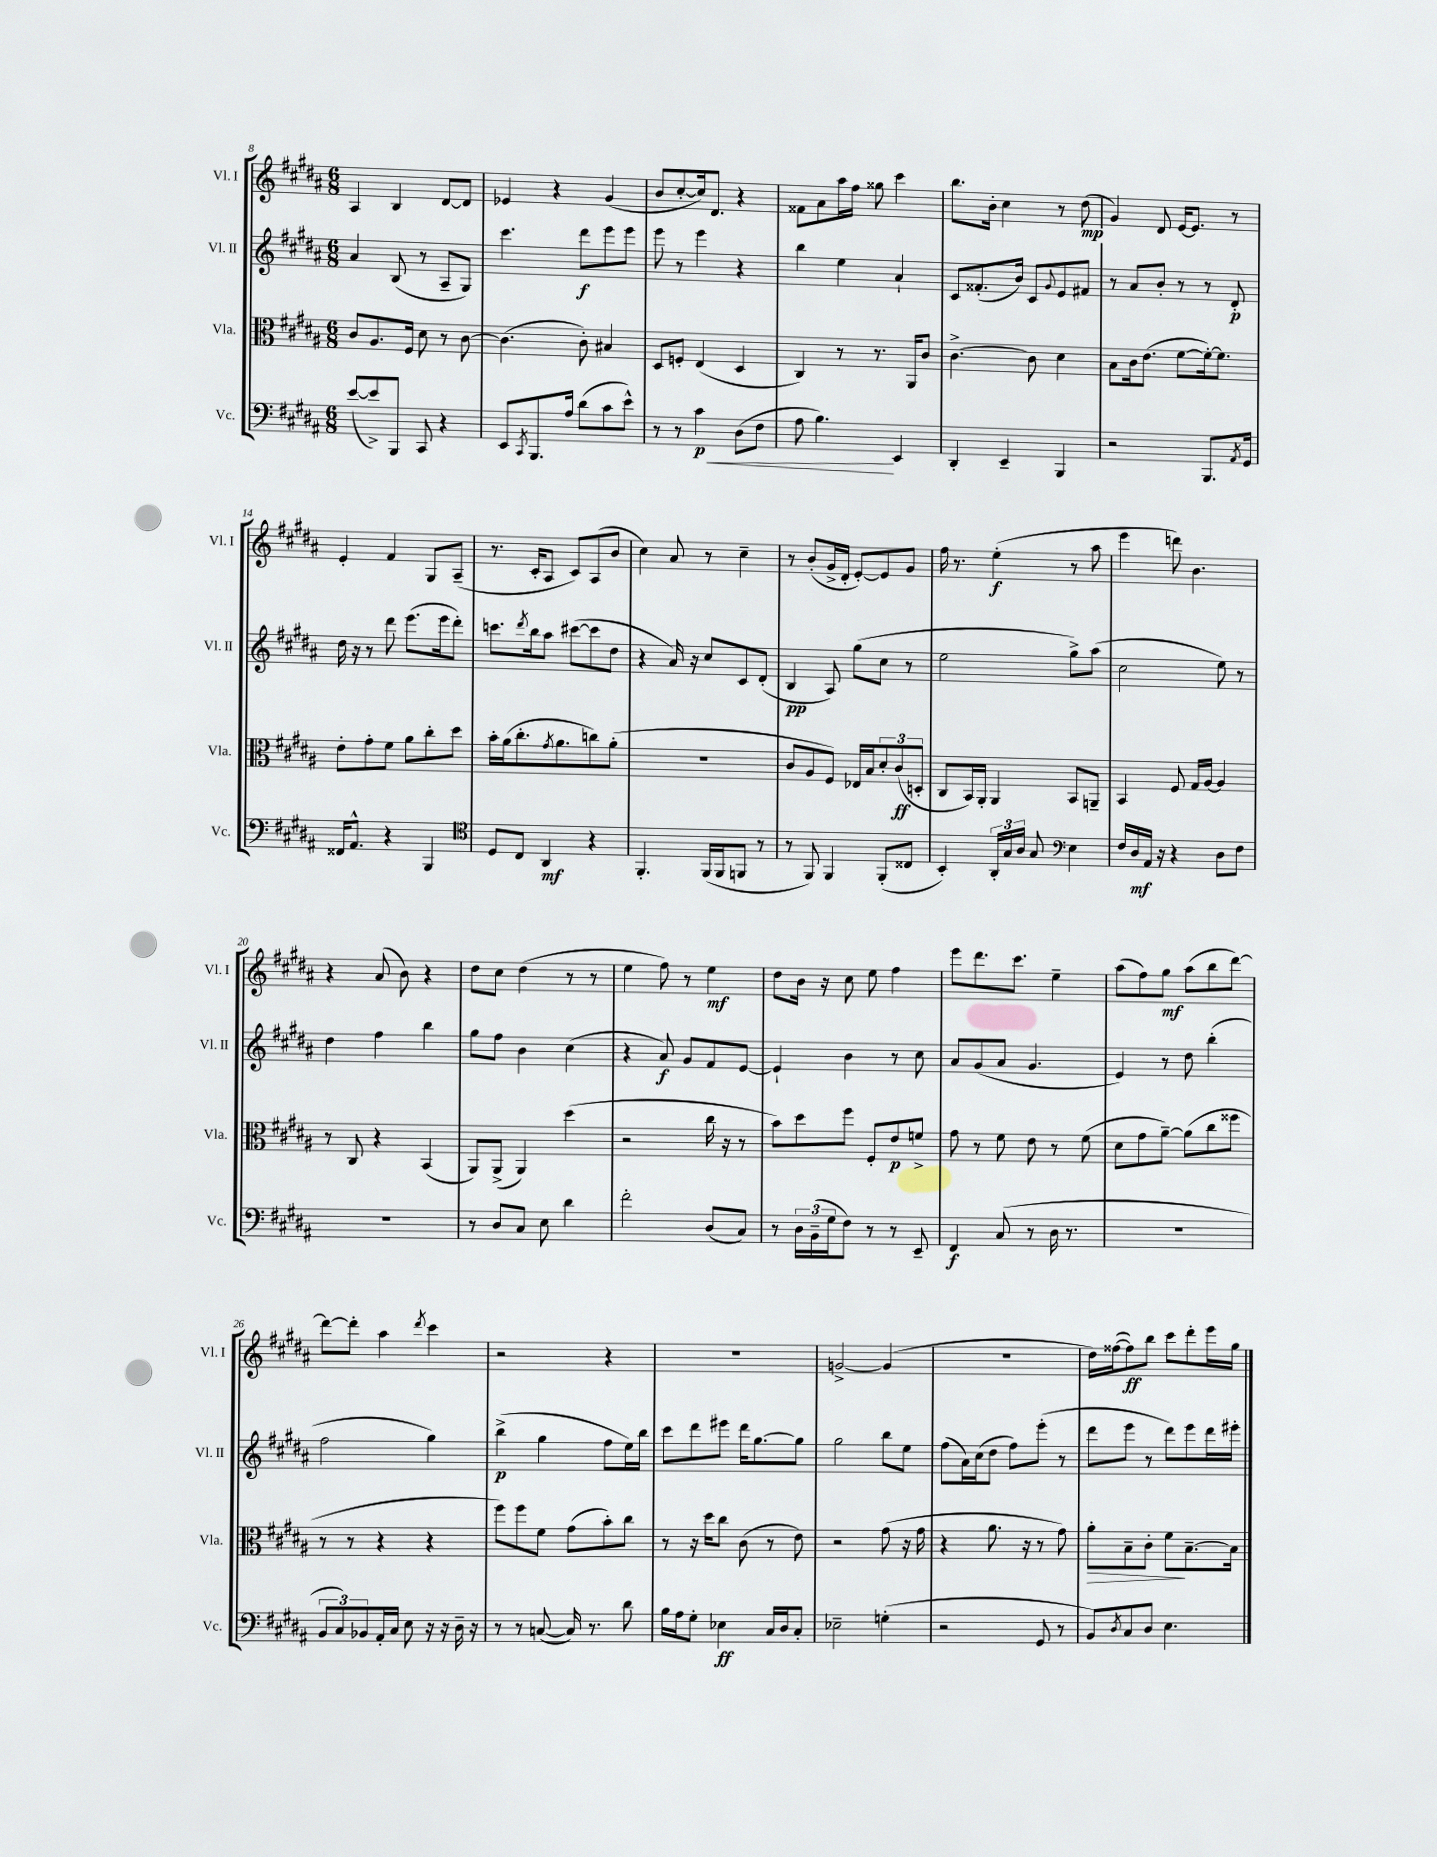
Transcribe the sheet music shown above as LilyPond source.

<<
\new StaffGroup <<
\new Staff = "s0" \with { instrumentName = "Vl. I" shortInstrumentName = "Vl. I" } {
    \clef treble \key b \major \numericTimeSignature \time 6/8
    ais4 b4 dis'8~ dis'8 |
    ees'4 r4 gis'4( |
    b'8 cis''8~-. cis''16) dis'8. r4 |
    fisis'8 ais'8 ais''16 fis''16 gisis''8 cis'''4 |
    b''8. b'16-. cis''4 r8 dis''8\mp( |
    gis'4) dis'8 e'16~ e'8. r8 |
    e'4-. fis'4 gis8 ais8--( |
    r8. cis'16-. ais8 cis'8) ais8( b'8 |
    cis''4) ais'8 r8 cis''4-- |
    r8 b'8-.( gis'16-> dis'16-. e'8~-.) e'8 gis'8 |
    fis''16 r8. e''4-.\f( r8 ais''8 |
    e'''4 d'''8) b'4. |
    r4 ais'8( b'8) r4 |
    dis''8 cis''8 dis''4( r8 r8 |
    e''4 fis''8) r8 e''4\mf |
    dis''8 b'16 r16 cis''8 e''8 fis''4 |
    e'''8 dis'''8. cis'''8. e''4-- |
    ais''8( fis''8) gis''8\mf ais''8( b''8 dis'''8~) |
    dis'''8~ dis'''8-. ais''4 \acciaccatura { dis'''8 } cis'''4 |
    r2 r4 |
    R2. |
    g'2~-> g'4( |
    R2. |
    dis''16) fisis''16~( fisis''8\ff) b''8 cis'''8 dis'''8-. e'''16 gis''16 \bar "|." |
}
\new Staff = "s1" \with { instrumentName = "Vl. II" shortInstrumentName = "Vl. II" } {
    \clef treble \key b \major \numericTimeSignature \time 6/8
    ais'4 b8( r8 ais8-- gis8) |
    cis'''4. dis'''8\f e'''8 e'''8 |
    e'''8 r8 e'''4 r4 |
    b''4 e''4 ais'4-! |
    cis'8 fisis'8.-.( b'16) cis'8 \appoggiatura { gis'8 } e'8 fis'8 |
    r8 ais'8 b'8-. r8 r8 dis'8-.\p |
    dis''16 r16 r8 dis'''8 e'''8.( e'''16 dis'''8-.) |
    c'''8. \acciaccatura { dis'''8 } b''16 ais''8 cis'''8~( cis'''8 dis''8 |
    r4 ais'16) r16 cis''8 cis'8 dis'8-.( |
    b4\pp ais8) gis''8( cis''8 r8 |
    e''2 gis''8->) ais''8( |
    cis''2 e''8) r8 |
    dis''4 fis''4 b''4 |
    gis''8 fis''8 b'4 cis''4( |
    r4 ais'8\f) gis'8 fis'8 e'8~ |
    e'4-! b'4 r8 cis''8 |
    ais'8 gis'8( ais'8 gis'4. |
    e'4) r8 dis''8 b''4-.( |
    fis''2 gis''4) |
    b''4->\p( gis''4 fis''8 e''16) b''16 |
    cis'''8 dis'''8 eis'''8 dis'''16 gis''8.~ gis''8 |
    gis''2 b''8 e''8 |
    fis''8( ais'16) cis''16( dis''8 fis''8) e'''8-.( r8 |
    dis'''8 e'''8 r8 dis'''8) e'''8 dis'''16 eis'''16-. \bar "|." |
}
\new Staff = "s2" \with { instrumentName = "Vla." shortInstrumentName = "Vla." } {
    \clef alto \key b \major \numericTimeSignature \time 6/8
    cis'8 ais8. fis16 dis'8 r8 cis'8~ |
    cis'4.( cis'8-.) bis4 |
    dis8 f8-. e4( dis4 |
    cis4) r8 r8. ais,16 cis'8 |
    cis'4.~-> cis'8 dis'4 |
    b8 cis'16 e'8.( fis'8~ fis'16~-.) fis'8. |
    e'8-. gis'8-. fis'8 ais'8 cis''8-. dis''8 |
    b'16-. ais'16( cis''8.-. \acciaccatura { gis'8 } ais'8. c''8) ais'8-.( |
    R2. |
    cis'8 ais8 fis8) ees16 b16 \tuplet 3/2 { dis'8-. cis'8\ff( d8-. } |
    cis8 b,16) ais,16-. ais,4 b,8 a,8-- |
    b,4 fis8 gis16 ais16~ ais4 |
    r8 cis8 r4 b,4( |
    ais,8) ais,8->( ais,4) dis''4( |
    r2 cis''16 r16 r8 |
    b'8) dis''8 fis''8 fis8-. e'8\p f'8-> |
    gis'8 r8 fis'8 e'8 r8 fis'8( |
    dis'8 gis'8 ais'8~--) ais'8( cis''8 fisis''8 |
    r8 r8 r4 r4 |
    fis''8) fis''8 fis'8 gis'8( b'8-.) cis''8 |
    r8 r16 dis''16 cis''8 cis'8( r8 e'8) |
    r2 gis'8( r16 gis'16 |
    r4 ais'8. r16 r8 gis'8) |
    ais'8-.\> b8-- cis'8-. fis'8\! b8.~-- b16 \bar "|." |
}
\new Staff = "s3" \with { instrumentName = "Vc." shortInstrumentName = "Vc." } {
    \clef bass \key b \major \numericTimeSignature \time 6/8
    e'8~( e'8->) b,,8 cis,8 r4 |
    e,8 \acciaccatura { cis,8 } b,,8. ais16 dis'8( cis'8 e'8-^) |
    r8 r8 cis'4\p\< dis8( fis8 |
    ais8 b4.\!) e,4 |
    dis,4-. e,4-- b,,4 |
    r2 b,,8. \acciaccatura { ais,8 } gis,16 |
    fisis,16 ais,8.-^ r4 b,,4 |
    \clef tenor dis8 cis8 ais,4\mf r4 |
    fis,4.-. fis,16( fis,16 f,8 r8 |
    r8 fis,8) fis,4 fis,8-.( cisis8 |
    b,4-.) \tuplet 3/2 { ais,16-. gis16 ais16 } gis8 \clef bass e4 |
    fis16 dis16\mf ais,16 r16 r4 dis8 fis8 |
    R2. |
    r8 dis8 cis8 e8 dis'4 |
    fis'2-. dis8( cis8) |
    r8 \tuplet 3/2 { dis16 b,16--( gis16 } fis8) r8 r8 e,8-- |
    fis,4\f cis8( r8 dis16 r8. |
    R2. |
    \tuplet 3/2 { b,8 cis8) bes,8 } ais,16-. cis16 e8 r16 r16 dis16-- r16 |
    r8 r8 c8~( c16) r8. dis'8 |
    b16 ais16 gis8-. ees4\ff cis16 dis16 cis8-. |
    ees2-- g4-.( |
    r2 gis,8 r8 |
    b,8) \acciaccatura { dis8 } cis8 dis8 e4. \bar "|." |
}
>>
>>
\layout { \context { \Score currentBarNumber = #8 } }
